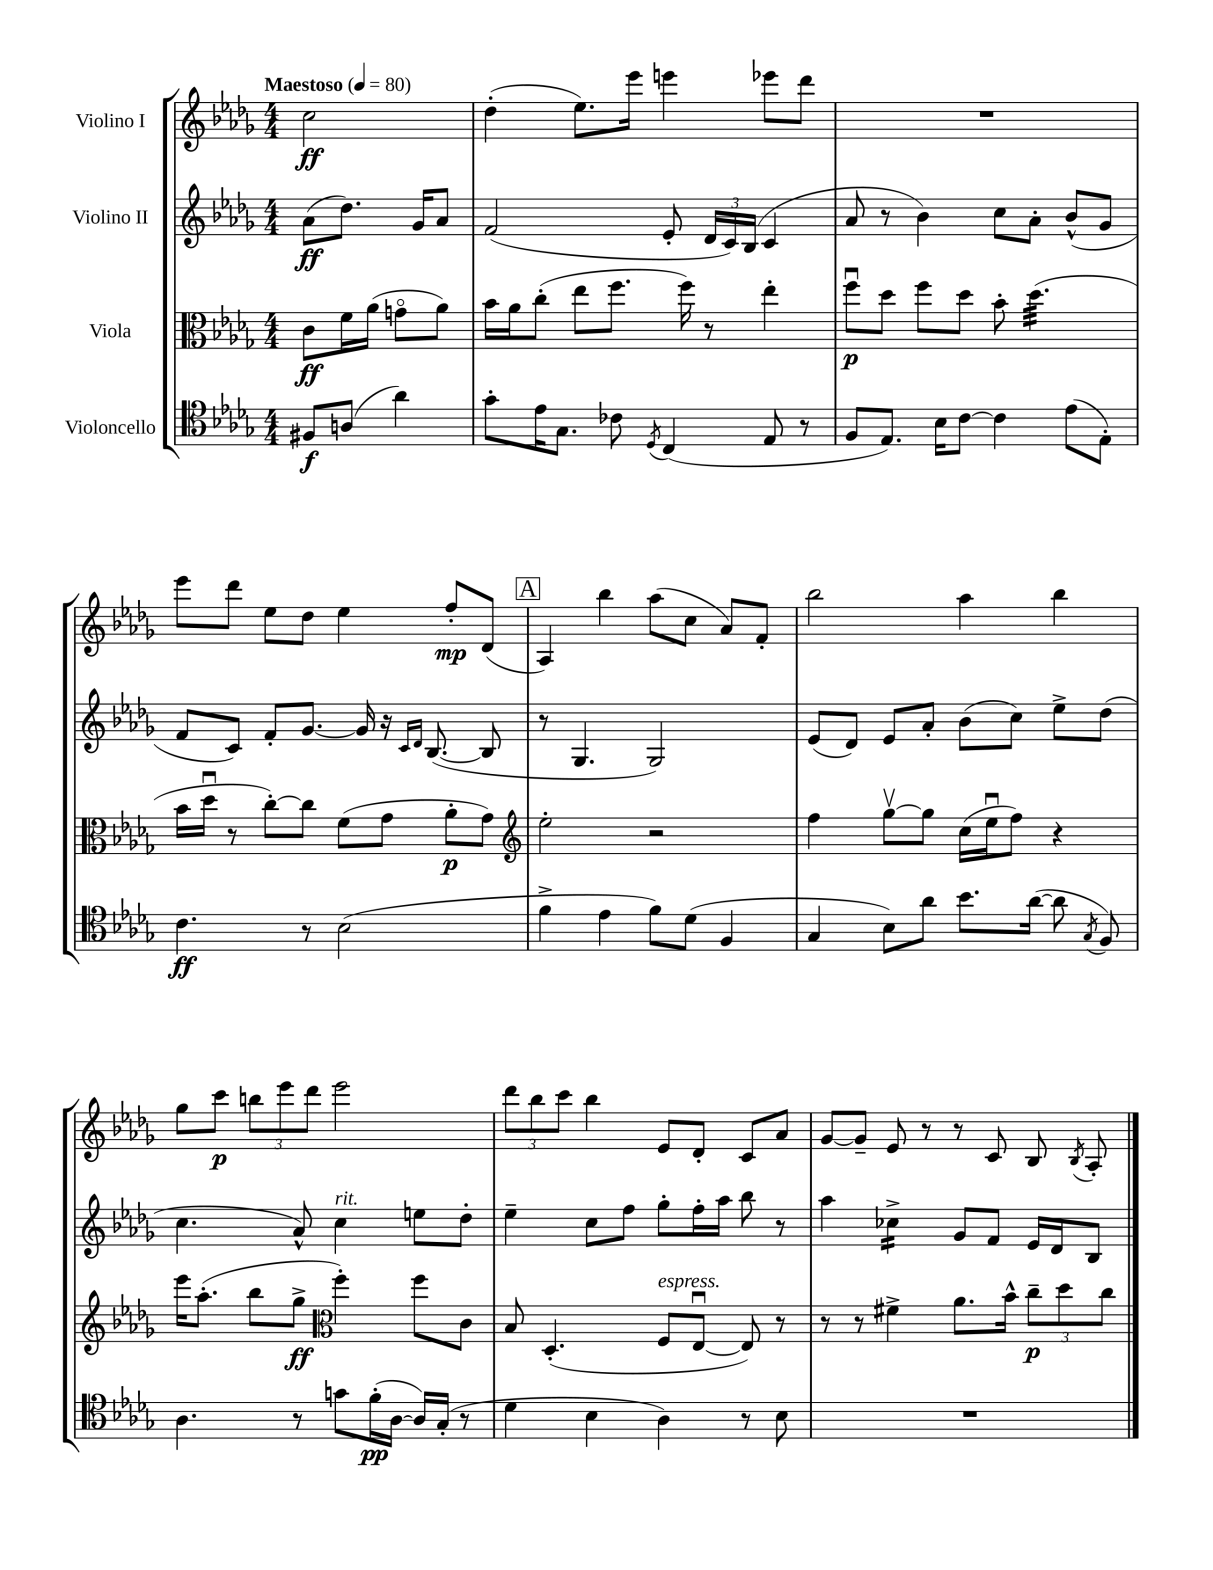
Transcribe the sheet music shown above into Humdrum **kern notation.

**kern	**kern	**kern	**kern
*staff4	*staff3	*staff2	*staff1
*clefC4	*clefC3	*clefG2	*clefG2
*k[b-e-a-d-g-]	*k[b-e-a-d-g-]	*k[b-e-a-d-g-]	*k[b-e-a-d-g-]
*M4/4	*M4/4	*M4/4	*M4/4
*MM80	*MM80	*MM80	*MM80
8F#	8c	(8a-	2cc
(8A	16f	8.dd-)	.
.	(16a-	.	.
4a-)	8go	.	.
.	.	16g-	.
.	8a-)	8a-	.
=	=	=	=
8g-'	16b-	(2f	(4dd-'
.	16a-	.	.
16e-	(8cc'	.	.
8.G-	.	.	.
.	8ee-	.	8.ee-)
8c-	8.ff	.	.
.	.	.	16eee-
8qD-	.	.	.
(4C	.	8e-'	4eee
.	16ff)	.	.
.	8r	24d-	.
.	.	24c)	.
.	.	(24B-	.
8E-	4ee-'	4c	8eee-
8r	.	.	8ddd-
=	=	=	=
8F	8ffu	8a-	1r
8.E-)	8dd-	8r	.
.	8ff	4b-)	.
16B-	.	.	.
[8c	8dd-	.	.
4c]	8b-'	8cc	.
.	(4.dd-	8a-'	.
(8e-	.	(8b-^^	.
8E-')	.	8g-	.
=	=	=	=
4.c	16b-	8f	8eee-
.	16dd-u	.	.
.	8r	8c)	8ddd-
.	[8cc')	8f'	8ee-
8r	8cc]	[8.g-	8dd-
(2B-	(8f	.	4ee-
.	.	16g-]	.
.	8g-	16r	.
.	.	16qqc	.
.	.	16qqd-	.
.	.	([8.B-	.
.	8a-'	.	8ff'
.	8g-)	8B-]	(8d-
=	=	=	=
*	*clefG2	*	*
4f^	2ee-'	8r	4A-)
.	.	4.G-	.
4e-	.	.	4bb-
8f)	2r	2G-)	(8aa-
(8d-	.	.	8cc
4F	.	.	8a-)
.	.	.	8f'
=	=	=	=
4G-	4ff	(8e-	2bb-
.	.	8d-)	.
8B-)	[8gg-v	8e-	.
8a-	8gg-]	8a-'	.
8.b-	(16cc	(8b-	4aa-
.	16ee-u	.	.
.	8ff)	8cc)	.
([16a-	.	.	.
8a-]	4r	8ee-^	4bb-
8qG-	.	.	.
8F)	.	(8dd-	.
=	=	=	=
4.A-	16eee-	4.cc	8gg-
.	(8.aa-'	.	.
.	.	.	8ccc
.	8bb-	.	12bb
.	.	.	12eee-
8r	8gg-^	8a-^^)	.
.	.	.	12ddd-
*	*clefC3	*	*
8g	4ff')	4cc	2eee-
(16f'	.	.	.
[16A-	.	.	.
16A-])	8ff	8ee	.
(16G-'	.	.	.
8r	8c	8dd-'	.
=	=	=	=
4d-	8B-	4ee-~	12ddd-
.	.	.	12bb-
.	(4.D-'	.	.
.	.	.	12ccc
4B-	.	8cc	4bb-
.	.	8ff	.
4A-)	8F	8gg-'	8e-
.	[8E-u	16ff'	8d-'
.	.	16aa-	.
8r	8E-])	8bb-	8c
8B-	8r	8r	8a-
=	=	=	=
1r	8r	4aa-	[8g-
.	8r	.	8g-~]
.	4f#^	4cc-^	8e-
.	.	.	8r
.	8.a-	8g-	8r
.	.	8f	8c
.	16b-^^	.	.
.	12cc~	16e-	8B-
.	.	16d-	.
.	12dd-	.	.
.	.	.	8qB-
.	.	8B-	8A-'
.	12cc	.	.
==	==	==	==
*-	*-	*-	*-
